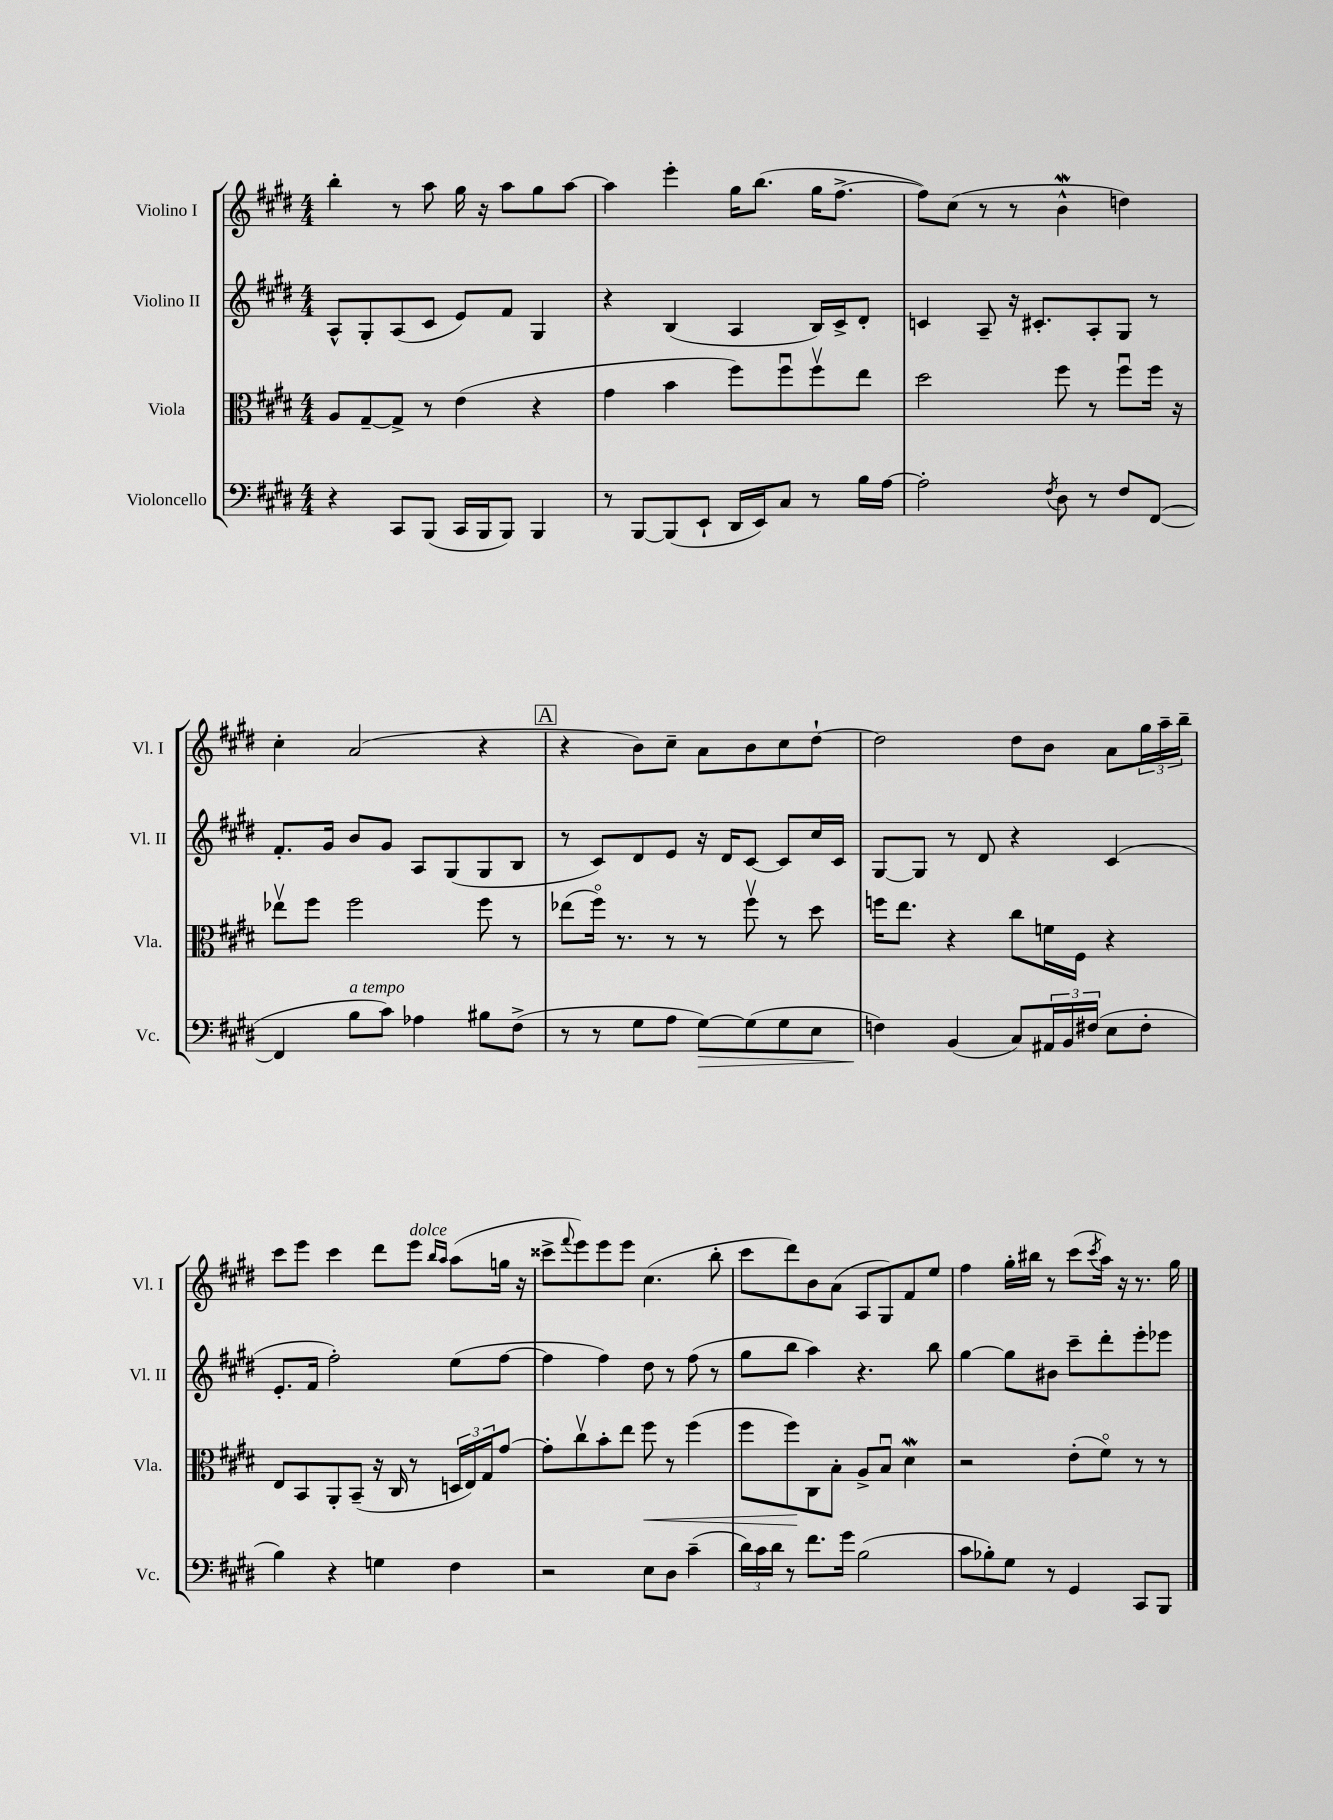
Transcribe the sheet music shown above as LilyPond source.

<<
\new StaffGroup <<
\new Staff = "s0" \with { instrumentName = "Violino I" shortInstrumentName = "Vl. I" } {
    \clef treble \key e \major \numericTimeSignature \time 4/4
    b''4-. r8 a''8 gis''16 r16 a''8 gis''8 a''8~ |
    a''4 e'''4-. gis''16 b''8.( gis''16 fis''8.~-> |
    fis''8) cis''8( r8 r8 b'4-^\mordent d''4) |
    cis''4-. a'2( r4 |
    \mark \markup { \box "A" } r4 b'8) cis''8-- a'8 b'8 cis''8 dis''8~-! |
    dis''2 dis''8 b'8 a'8 \tuplet 3/2 { gis''16 a''16-- b''16-- } |
    cis'''8 e'''8 cis'''4 dis'''8 e'''8^\markup { \italic "dolce" } \grace { b''16 a''16 } a''8( g''16 r16 |
    cisis'''8-> \appoggiatura { fis'''8 } e'''8) e'''8 e'''8 cis''4.( b''8-. |
    cis'''8 dis'''8) b'8 a'8( a8 gis8) fis'8 e''8 |
    fis''4 gis''16-. bis''16 r8 cis'''8( \acciaccatura { cis'''8 } a''16) r16 r8. gis''16 \bar "|." |
}
\new Staff = "s1" \with { instrumentName = "Violino II" shortInstrumentName = "Vl. II" } {
    \clef treble \key e \major \numericTimeSignature \time 4/4
    a8-^ gis8-. a8( cis'8 e'8) fis'8 gis4 |
    r4 b4( a4 b16) cis'16-> dis'8-. |
    c'4 a8-- r16 cis'8.-. a8-. gis8 r8 |
    fis'8.-. gis'16 b'8 gis'8 a8 gis8( gis8 b8 |
    \mark \markup { \box "A" } r8 cis'8) dis'8 e'8 r16 dis'16 cis'8~ cis'8 cis''16 cis'16 |
    gis8~ gis8 r8 dis'8 r4 cis'4( |
    e'8.-. fis'16 fis''2-.) e''8( fis''8~ |
    fis''4 fis''4) dis''8 r8 fis''8( r8 |
    gis''8 b''8 a''4) r4. b''8 |
    gis''4~ gis''8 bis'8 cis'''8-- dis'''8-. e'''8-. ees'''8 \bar "|." |
}
\new Staff = "s2" \with { instrumentName = "Viola" shortInstrumentName = "Vla." } {
    \clef alto \key e \major \numericTimeSignature \time 4/4
    a8 gis8~-- gis8-> r8 e'4( r4 |
    gis'4 b'4 fis''8) fis''8\downbow fis''8\upbow e''8 |
    dis''2 fis''8 r8 fis''8\downbow fis''16 r16 |
    ees''8\upbow fis''8 fis''2 fis''8 r8 |
    \mark \markup { \box "A" } ees''8( fis''16\flageolet) r8. r8 r8 fis''8\upbow r8 dis''8 |
    f''16 e''8. r4 cis''8 f'16 fis16 r4 |
    e8 b,8 a,8-. b,8--( r16 cis16 r8 \tuplet 3/2 { d16 e16) gis16 } gis'8~ |
    gis'8-. cis''8\upbow b'8-. e''8 fis''8\< r8 fis''4( |
    fis''8 fis''8\!) cis8 b8-. a8-> b8\downbow dis'4\mordent |
    r2 e'8-.( fis'8\flageolet) r8 r8 \bar "|." |
}
\new Staff = "s3" \with { instrumentName = "Violoncello" shortInstrumentName = "Vc." } {
    \clef bass \key e \major \numericTimeSignature \time 4/4
    r4 cis,8 b,,8( cis,16 b,,16 b,,8) b,,4 |
    r8 b,,8~ b,,8( e,8-! dis,16 e,16) cis8 r8 b16 a16~ |
    a2-. \acciaccatura { fis8 } dis8 r8 fis8 fis,8~( |
    fis,4 b8^\markup { \italic "a tempo" } cis'8) aes4 bis8 fis8->( |
    \mark \markup { \box "A" } r8 r8 gis8 a8 gis8~\>) gis8( gis8 e8 |
    f4\!) b,4( cis8) \tuplet 3/2 { ais,16 b,16 fis16( } e8 fis8-. |
    b4) r4 g4 fis4 |
    r2 e8 dis8 cis'4--( |
    \tuplet 3/2 { dis'16) cis'16 dis'16 } r8 fis'8. gis'16 b2( |
    cis'8 bes8-.) gis8 r8 gis,4 cis,8 b,,8 \bar "|." |
}
>>
>>
\layout { \context { \Score \remove "Bar_number_engraver" } }
